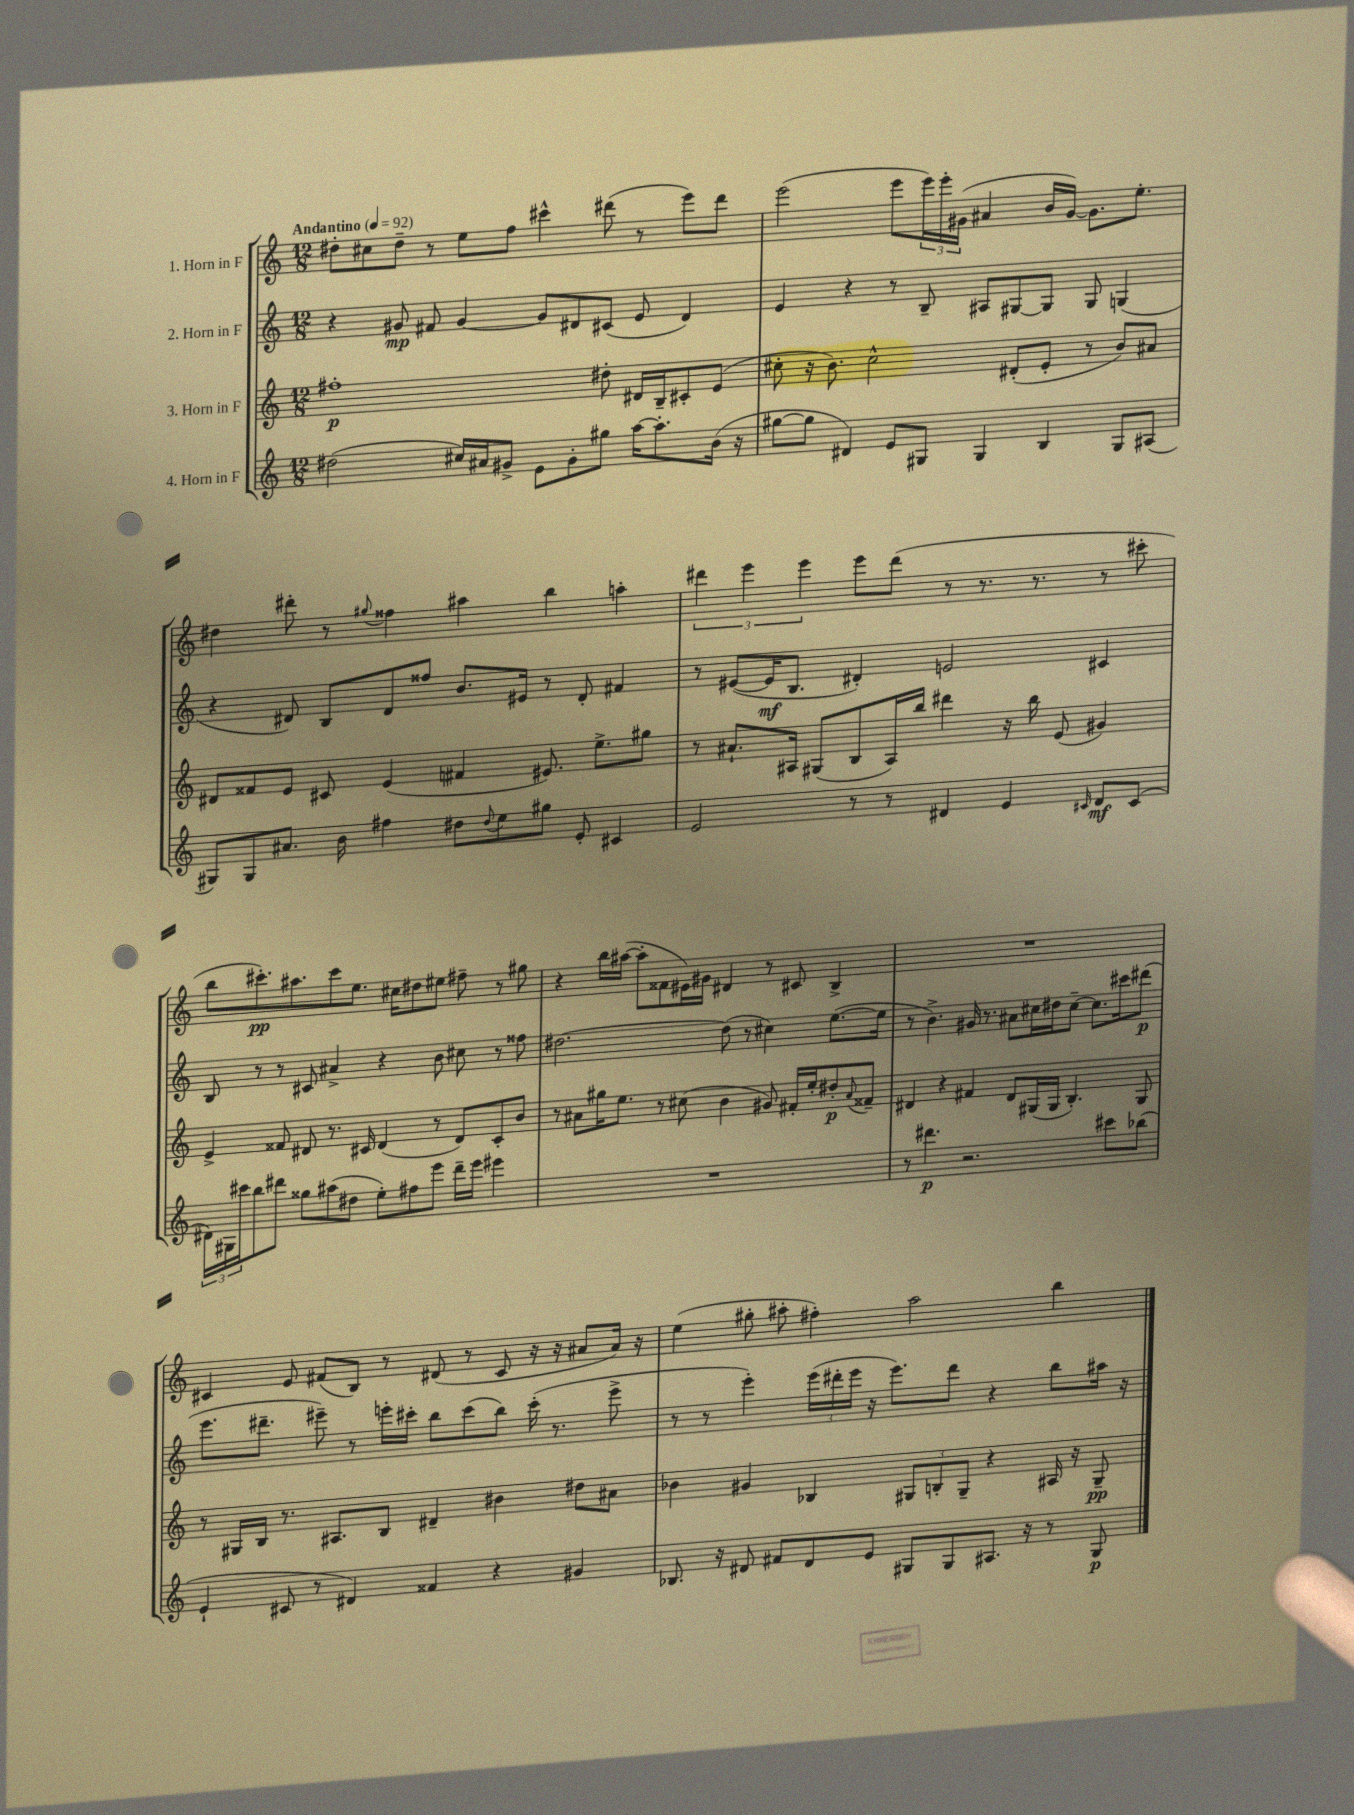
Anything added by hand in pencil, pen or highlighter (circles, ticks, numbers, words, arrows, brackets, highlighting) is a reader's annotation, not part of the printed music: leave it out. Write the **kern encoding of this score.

**kern	**dynam	**kern	**dynam	**kern	**dynam	**kern	**dynam
*part4	*part4	*part3	*part3	*part2	*part2	*part1	*part1
*staff4	*staff4	*staff3	*staff3	*staff2	*staff2	*staff1	*staff1
*I"4. Horn in F	*	*I"3. Horn in F	*	*I"2. Horn in F	*	*I"1. Horn in F	*
*clefG2	*	*clefG2	*	*clefG2	*	*clefG2	*
*k[]	*	*k[]	*	*k[]	*	*k[]	*
*M12/8	*	*M12/8	*	*M12/8	*	*M12/8	*
*MM92	*	*MM92	*	*MM92	*	*MM92	*
=1	=1	=1	=1	=1	=1	=1	=1
!	!	!	!	!	!	!LO:TX:a:B:t=Andantino	!
(2dd#X\	.	1ff#X'	p	4r	.	8dd#X'\L	.
.	.	.	.	.	.	8cc#X\	.
.	.	.	.	8g#X/	mp	8dd#~\J	.
.	.	.	.	8f#X/	.	8r	.
16cc#X/LL)	.	.	.	[4g#/	.	8ee\L	.
16a#X/J	.	.	.	.	.	.	.
8g#X^/J	.	.	.	.	.	8ff\J	.
8e\L	.	.	.	8g#/L]	.	4ccc#X^^\	.
8g#'\	.	.	.	8d#X/	.	.	.
8gg#X\J	.	8dd#X'\	.	(8c#X/J	.	(8ddd#X\	.
[16aa\KL	.	16d#X/LL	.	8e/	.	8r	.
8.aa'\]	.	16B~/J	.	.	.	.	.
.	.	8c#X'/	.	4d#/)	.	8eee\L)	.
(16b\Jk	.	(8e/J	.	.	.	8ddd#\J	.
16r	.	.	.	.	.	.	.
=2	=2	=2	=2	=2	=2	=2	=2
[8gg#X\L	.	8cc#X'\	.	4e/	.	(2eee\	.
8gg#\J]	.	16r	.	.	.	.	.
.	.	8.b\)	.	.	.	.	.
4d#X/)	.	.	.	4r	.	.	.
.	.	2cc#^^\	.	.	.	.	.
8e/L	.	.	.	8r	.	8eee\L	.
8G#X/J	.	.	.	8B~/	.	24eee\L)	.
.	.	.	.	.	.	24eee'\	.
.	.	.	.	.	.	(24g#X\JJ	.
4G#/	.	.	.	8A#X/L	.	4a#X/	.
.	.	(8d#X'/L	.	[8G#X/	.	.	.
4B/	.	8e'/J	.	8G#/J]	.	16b/LL	.
.	.	.	.	.	.	[16g#/JJ)	.
.	.	8r	.	8G#/	.	8.g#\L]	.
8G#/L	.	8b/L)	.	(4Gn/	.	.	.
.	.	.	.	.	.	8.ee'\J	.
(8A#X/J	.	8a#X/J	.	.	.	.	.
!!LO:LB:g=z
=3	=3	=3	=3	=3	=3	=3	=3
8G#X/L)	.	8d#X/L	.	4r	.	4dd#X\	.
8G#/	.	8f##X/	.	.	.	.	.
8.a#X/J	.	8e/J	.	8d#X/)	.	8ddd#X'\	.
.	.	8c#X/	.	8B/L	.	8r	.
16b\	.	.	.	.	.	.	.
.	.	.	.	.	.	8qqgg#X/	.
4ff#X\	.	(4e/	.	8d#/	.	4ff##X\	.
.	.	.	.	8ff##X/J	.	.	.
8dd#X\L	.	4f#X/	.	8.b/L	.	4aa#X\	.
8qqdd#/	.	.	.	.	.	.	.
8ee\	.	.	.	.	.	.	.
.	.	.	.	16e#X/Jk	.	.	.
8gg#X\J	.	8.e#X/)	.	8r	.	4bb\	.
8e'/	.	.	.	8d#'/	.	.	.
.	.	8.ee^\L	.	.	.	.	.
4c#X/	.	.	.	4f#X/	.	4aan'\	.
.	.	8gg#X\J	.	.	.	.	.
=4	=4	=4	=4	=4	=4	=4	=4
2e/	.	8r	.	8r	.	6ddd#X\	.
.	.	8.a#X`/L	.	([8e#X/L	.	.	.
.	.	.	.	.	.	6eee\	.
.	.	.	.	16e#/K]	mf	.	.
.	.	16A#X/Jk	.	8.B/J	.	.	.
.	.	.	.	.	.	6eee\	.
.	.	(8G#X/L	.	.	.	.	.
8r	.	8B/	.	4d#X'/)	.	8eee\L	.
8r	.	16A#/L)	.	.	.	(8ddd#\J	.
.	.	16bb/JJ	.	.	.	.	.
4d#X/	.	4ddd#X\	.	2en/	.	8r	.
.	.	.	.	.	.	8.r	.
4e/	.	16r	.	.	.	.	.
.	.	16bb\	.	.	.	8.r	.
.	.	(8e/	.	.	.	.	.
16qqc#X/	.	.	.	.	.	.	.
8d#/L	mf	4g#X/)	.	4c#X/	.	8r	.
(8c#/J	.	.	.	.	.	8ccc#X'\	.
!!LO:LB:g=z
=5	=5	=5	=5	=5	=5	=5	=5
24d#X\LL)	.	4e^/	.	8B/	.	8bb\L	.
24G#X\	.	.	.	.	.	.	.
24ccc#X\J	.	.	.	.	.	.	.
8bb\	.	.	.	8r	.	8.ccc#X'\)	pp
8ddd#X\J	.	8f##X/	.	8r	.	.	.
.	.	.	.	.	.	8.aa#X\	.
8gg##X\L	.	8d#X/	.	8c#X/	.	.	.
(8aa#X\	.	8.r	.	4a#X^/	.	8ccc#\	.
8dd#X\J	.	.	.	.	.	8.ee\J	.
.	.	16c#X/	.	.	.	.	.
8ee'\L)	.	(4d#/	.	4r	.	.	.
.	.	.	.	.	.	16cc#X\KL	.
8ff#X\	.	.	.	.	.	8dd#X\	.
8eee\J	.	8r	.	8b\	.	8ee#X\J	.
16ddd#~\LL	.	8d#/L)	.	8cc#X\	.	8ff#X~\	.
16eee\JJ	.	.	.	.	.	.	.
4eee#X\	.	8c#'/	.	8r	.	8r	.
.	.	8b/J	.	8ff##X\	.	8gg#X\	.
=6	=6	=6	=6	=6	=6	=6	=6
1.r	.	8r	.	[2.dd#X\	.	4r	.
.	.	8a#X\L	.	.	.	.	.
.	.	16gg#X\K	.	.	.	16bb\LL	.
.	.	8.ee\J	.	.	.	([16aa#X\JJ	.
.	.	.	.	.	.	8aa#'\L]	.
.	.	8r	.	.	.	8f##X\	.
.	.	(8cc#X\	.	.	.	16e#X\L)	.
.	.	.	.	.	.	16g#X\JJ	.
.	.	4b\	.	(8dd#\]	.	4d#X/	.
.	.	.	.	8r	.	.	.
.	.	8g#X/)	.	4cc#X\)	.	8r	.
.	.	16f#X'/LL	.	.	.	8c#X/	.
.	.	16ee'/J	.	.	.	.	.
.	.	8dd#X'/	p	([8.ee\L	.	4B^/	.
.	.	8qqa#/	.	.	.	.	.
.	.	8f##X~/J	.	.	.	.	.
.	.	.	.	16ee\Jk]	.	.	.
=7	=7	=7	=7	=7	=7	=7	=7
8r	.	4d#X/	.	8r	.	1.r	.
4.ddd#X\	p	.	.	4.b^\)	.	.	.
.	.	4r	.	.	.	.	.
2.r	.	4f#X/	.	16g#X/	.	.	.
.	.	.	.	8.r	.	.	.
.	.	8d#/L	.	8a#X\L	.	.	.
.	.	(16G#X/L	.	16cc#X\L	.	.	.
.	.	16G#/JJ	.	16dd#X\J	.	.	.
.	.	4.B'/)	.	[8cc#~\J	.	.	.
.	.	.	.	8.cc#\L]	.	.	.
8ccc#X\L	.	.	.	.	.	.	.
.	.	.	.	16ccc#X\k	.	.	.
(8bb-X\J	.	8G#/	.	(8ddd#X\J	p	.	.
!!LO:LB:g=z
=8	=8	=8	=8	=8	=8	=8	=8
4e`/	.	8r	.	8.eee\L	.	4c#X/	.
.	.	16G#X/LL	.	.	.	.	.
.	.	16B/JJ	.	8.ddd#X~\J	.	.	.
8c#X/	.	8.r	.	.	.	8e/	.
8r	.	.	.	8eee#X~\)	.	(8f#X/L	.
.	.	8.A#X/L	.	.	.	.	.
4d#X/)	.	.	.	8r	.	8B/J)	.
.	.	8B/J	.	16eeen'\LL	.	8r	.
.	.	.	.	16ccc#X'\JJ	.	.	.
4f##X/	.	4d#X~/	.	8bb\L	.	(8d#X/	.
.	.	.	.	(8ccc#\	.	8r	.
4r	.	4b#X\	.	8bb\J)	.	8c#/	.
.	.	.	.	(16ccc#'\	.	16r	.
.	.	.	.	8.r	.	16r	.
4g#X/	.	8dd#X\L	.	.	.	8a#X/L	.
.	.	8a#X\J	.	8eee^\	.	16a#/Jk)	.
.	.	.	.	.	.	16r	.
=9	=9	=9	=9	=9	=9	=9	=9
8.B-X/	.	4b-X\	.	8r	.	(4ee\	.
.	.	.	.	8r	.	.	.
16r	.	.	.	.	.	.	.
8d#X/	.	4g#X/	.	4eee'\)	.	8gg#X'\	.
8f#X/L	.	.	.	.	.	8aa#X'\	.
8d#/	.	4B-X/	.	(24eee\LL	.	4ff#X'\)	.
.	.	.	.	24ddd#X'\	.	.	.
.	.	.	.	24eee\JJ	.	.	.
8e/J	.	.	.	16r	.	.	.
.	.	.	.	8.eee\L)	.	.	.
8G#X/L	.	12G#X/L	.	.	.	2aa#\	.
.	.	12Bn'/	.	.	.	.	.
8G#/	.	.	.	8ddd#\J	.	.	.
.	.	12G#~/J	.	.	.	.	.
8.A#X/J	.	4r	.	4r	.	.	.
16r	.	.	.	.	.	.	.
8r	.	16A#X/	.	8bb\L	.	4bb\	.
.	.	16r	.	.	.	.	.
8G#/	p	8G#~/	pp	16aa#X\Jk	.	.	.
.	.	.	.	16r	.	.	.
==	==	==	==	==	==	==	==
*-	*-	*-	*-	*-	*-	*-	*-
